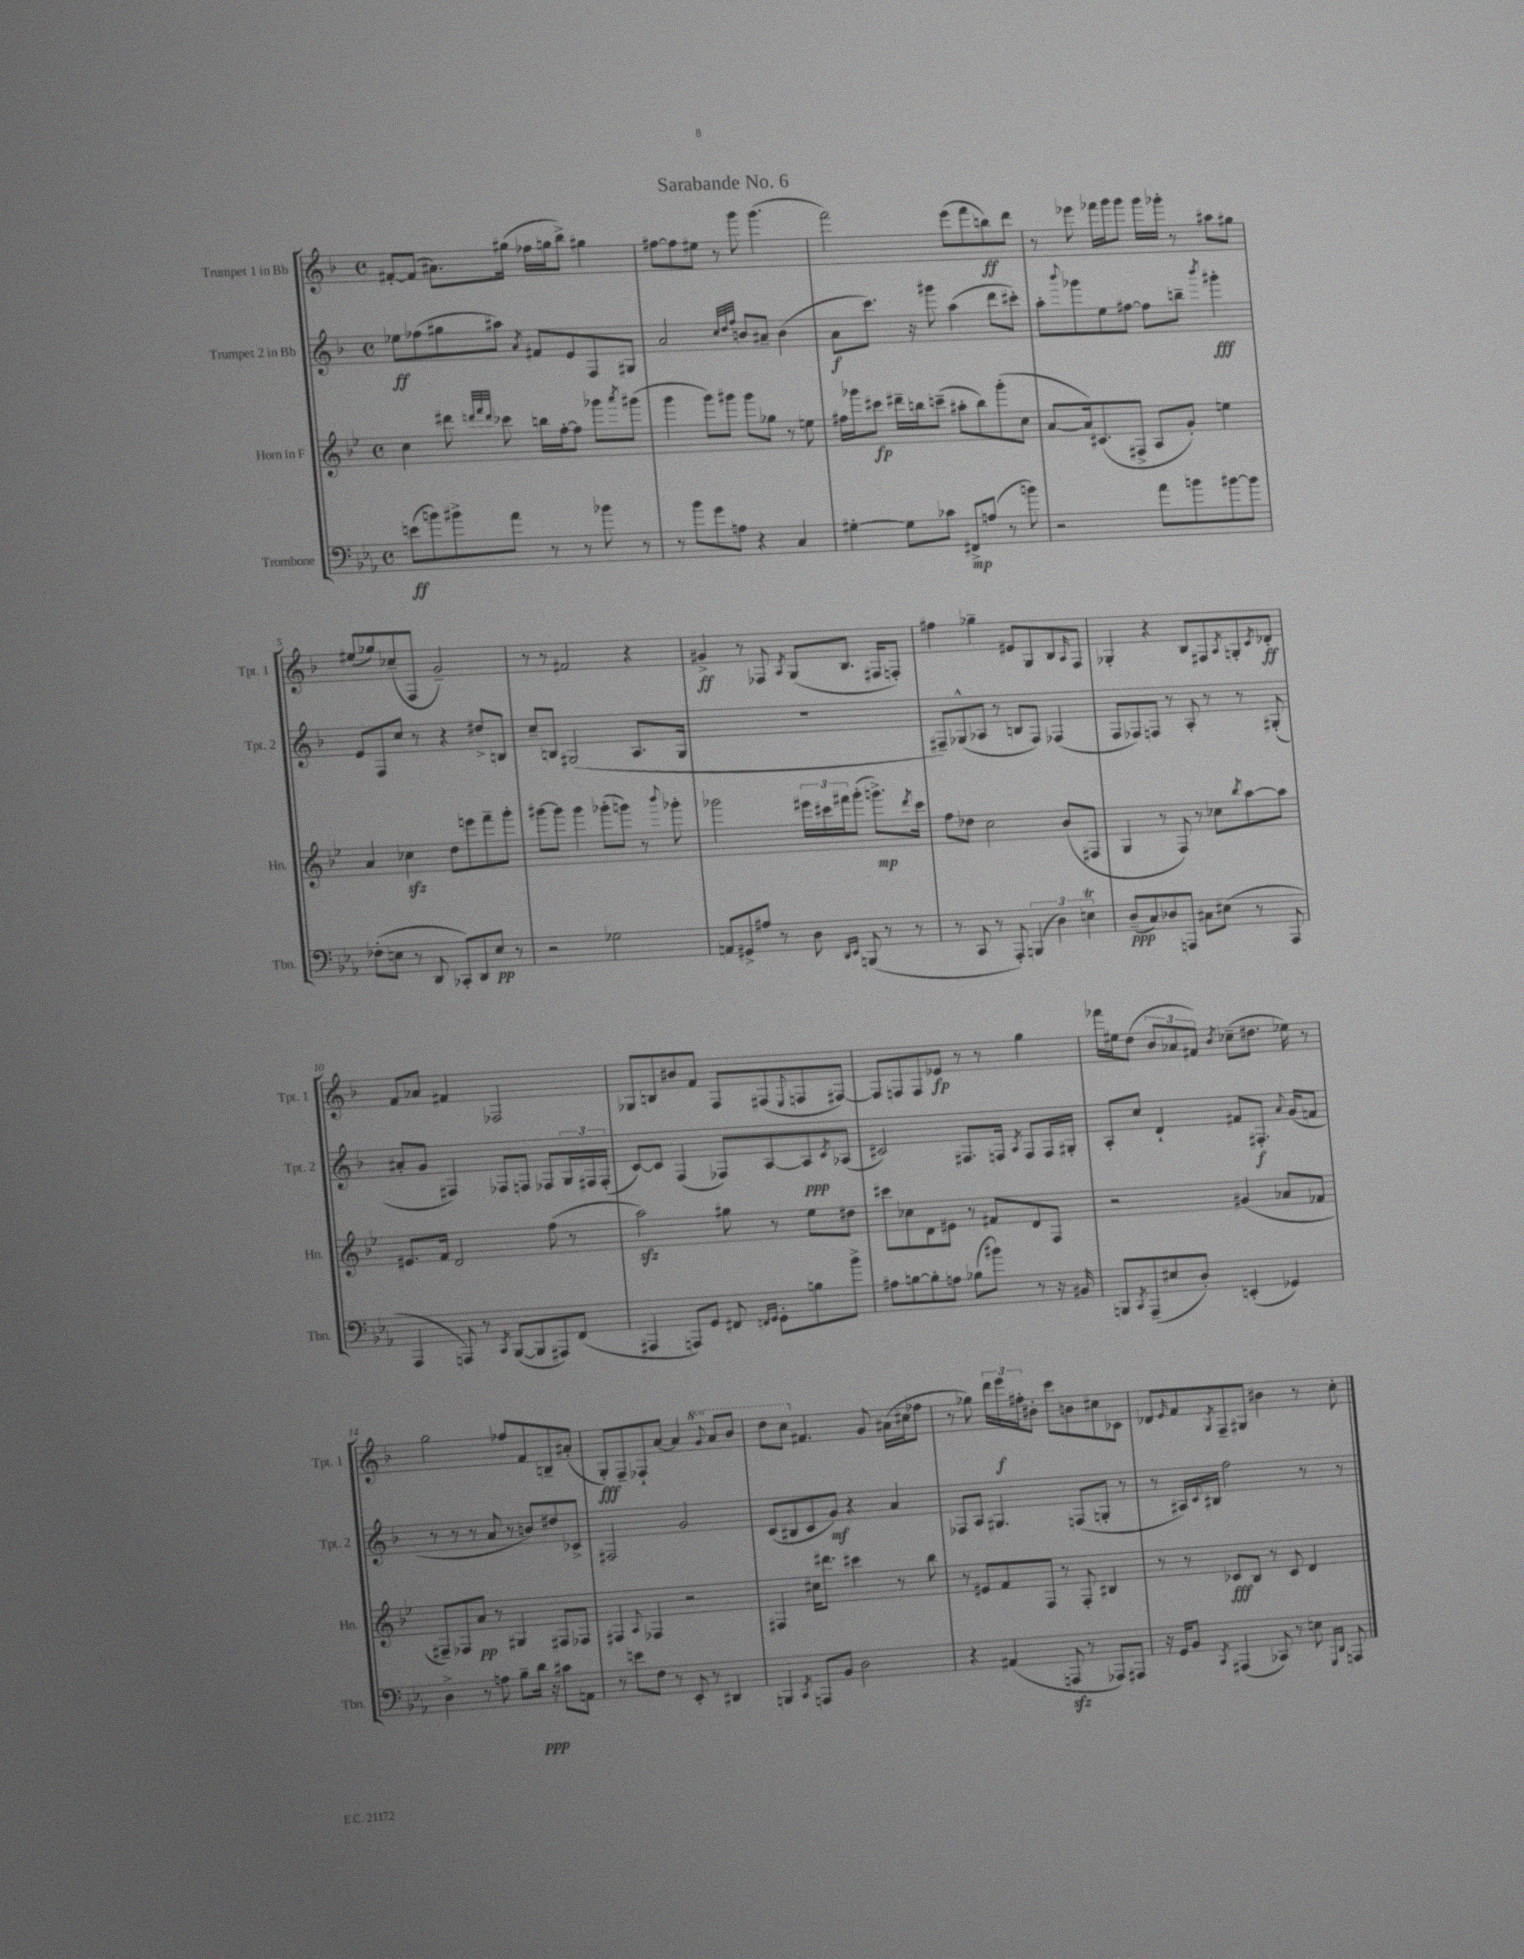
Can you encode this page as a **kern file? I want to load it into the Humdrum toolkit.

**kern	**kern	**kern	**kern
*staff4	*staff3	*staff2	*staff1
*clefF4	*clefG2	*clefG2	*clefG2
*k[b-e-a-]	*k[b-e-]	*k[b-]	*k[b-]
*M4/4	*M4/4	*M4/4	*M4/4
*met(c)	*met(c)	*met(c)	*met(c)
(8e	4cc	8ee-	[8f#'
8b)	.	(8ff-	(8f#]
8b#^	8ddd#	8gg#	8.a#)
.	32qqddd	.	.
.	32qqfff	.	.
.	32qqddd	.	.
8a-	8ccc-	8aa#)	.
.	.	.	(16gg#
.	.	8qa	.
8r	16bb	8f#	16ff-
.	[16ff'	.	16gg
8r	8ff]	8e	8bb-^)
8b-	8ggg-	8F	4gg#
.	8qaaa	.	.
8r	(8ggg#	8G#	.
=	=	=	=
8r	4ggg	2a	[8ff#
8b-	.	.	8ff#]
8g	8ggg)	.	8ee#
8A	8ggg#	.	8r
.	.	32qqcc	.
.	.	32qqdd	.
.	.	32qqff	.
4r	8ggg#	8b	8ggg
.	8gg-	8a#~	(4.ggg
4C	8r	(4b	.
.	8ee	.	.
=	=	=	=
[4G#'	16ff#	8a	2fff)
.	16ggg-	.	.
.	8ccc#	8.ccc)	.
8G#]	16ddd#~	.	.
.	16bb	16r	.
8c-	(8ccc~	8ggg#	.
8FF#^	8aa#'	(4aa	(8eee
(8A	8bb)	.	8fff
8r	(8ggg-'	8ddd	8bb)
8b)	8cc	8ccc#')	8ddd
=	=	=	=
2r	[8a	8aa'	8r
.	.	8qqbbb-	.
.	16a])	8ggg-	8eee-
.	(8.c#	.	.
.	.	8ee	16fff-
.	.	.	16ggg
.	8F#^	[8ff#	8ggg
8a-	8A	8ff#]	16ggg
.	.	.	16ggg-'
8b	8g')	8bb~	8r
.	.	8qbbb-	.
[8b#	4ee	4ggg#'	8aa#
8b#]	.	.	8gg#
=	=	=	=
(8F-'	4a	8e	(8ee#
8E	.	8F	8gg-)
8r	4cc-	8cc	(8cc-~
8DD	.	8r	8F
8CC-')	8dd	4r	2g~)
8DD	8eee	.	.
8E	8fff~	8dd#^	.
8r	8ggg'	8B	.
=	=	=	=
2r	[8ggg#	8cc~	8r
.	8ggg#]	8B	8r
.	4ggg#	(2G#	2f#
2G-	(8ggg-'	.	.
.	8ggg)	.	.
.	8r	8.A	4r
.	8qqbbb-	.	.
.	8ggg-'	.	.
.	.	16G#	.
=	=	=	=
8AA	2ggg-	1r	4g#^
8GG#^	.	.	.
8A#	.	.	8r
8r	.	.	8F-
.	.	.	8qA
8D	24eee#	.	(8G
.	24ccc#	.	.
.	24fff#	.	.
16qqDD	.	.	.
16qqEE-	.	.	.
(8BBB	(8ggg-'	.	8.B-
8r	8.ggg^)	.	.
.	.	.	16F#
8r	.	.	8F')
.	8qddd	.	.
.	16ccc#	.	.
=	=	=	=
8r	8ff	8F#~)	4ff#
8CC	8dd-	(8G-^^	.
8r	2cc	8A-	4gg-~
8AAA-')	.	8r	.
(6BBB	.	8B	8e#
.	.	8F#)	8G
6D)	.	.	.
.	(8b-	(4F-	8B-
6E	.	.	.
.	.	.	16qqA
.	8F#	.	8F
=	=	=	=
(8D~	4G	8F	4G-'
8C)	.	8F-)	.
8D-	8r	8F	4r
8AAA	8F)	8r	.
8C#	8r	8A'	8B-
(8E#	8cc-	8r	8F#
.	8qbb-	.	8qA
8r	[8aa	8r	8G'
.	.	.	8qc
8AAA	8aa]	(8G#'	8d-'
=	=	=	=
4AAA-	8.e#	8a#'	8f
.	.	8g	8a-
.	16f	.	.
8AAA)	2d	4F#)	4f#
8r	.	.	.
8qCC	.	.	.
([8BBB-	.	8F-	2F-
8BBB-]	.	8F	.
8AAA#)	(8ff	8F-	.
(8FF	8r	24G	.
.	.	24F#	.
.	.	(24F#'	.
=	=	=	=
4AAA#	2aa)	[8c)	8G-
.	.	8c]	8B
8AAA)	.	(4F	8b#
8GG	.	.	8f
8FF#	8gg#	8F-)	8F
16qqFF	.	.	.
16qqGG	.	.	.
8GG'	8r	[8A	(8F#
.	.	.	8qqE
8B	8ee-	8A]	8F
.	.	8qc	.
8b-^	8dd#	(8A-	[8F#)
=	=	=	=
8A#	8ccc#	2c#)	8F#]
[8B	8cc-	.	8F
8B']	8d	.	8F
8A	8e#	.	8e-
(8B-	8r	8.F#	8r
8b#)	8f#	.	8r
.	.	16F	.
.	.	8qA	.
8r	8d	8F	4gg
16r	8F	16F	.
16BB#	.	16G#'	.
=	=	=	=
8BBB	2r	8A'	16fff-
.	.	.	16ee#
8qCC	.	.	.
(8AAA-~	.	8cc	(8dd
8E#	.	4d`	12b-
.	.	.	12a-
8D')	.	.	.
.	.	.	12f#)
.	.	.	8qb-
(4EE'	(4g#	8f#	(8cc-~
.	.	8.F#'	8.dd#
4GG-)	8a-	.	.
.	.	8qqa	.
.	.	(16g	16ee-)
.	8f-	8f	8r
=	=	=	=
4D^	8F#~)	8r	2gg
.	8F-	8r	.
8r	8a	8r	.
8A	8r	8a	.
8B-~	4G#	8r	8ff-
16d	.	8b)	8f
16r	.	.	.
8c#	8F#	8dd#	8B~
8AA	8F-	8c-^	(8a#'
=	=	=	=
8r	4F#	2F#	8G')
8e	.	.	8F~
.	8qqA	.	.
8F	4F-	.	8F-`
8r	.	.	[8a
8EE-'	2r	2g	4a]
8r	.	.	.
.	.	.	8qqgg
4DD#	.	.	8aa
.	.	.	8bb-
=	=	=	=
4BBB	4F#	(8c	8ddd
.	.	8B#	8ccc
8qCC	.	.	.
8AAA	16cc#	8c	4.f#
.	8.ddd#	.	.
8BB-	.	8g)	.
2D	4ccc#	4r	.
.	.	.	8g
.	8r	4a	(16a#
.	.	.	16cc#
.	8bb-	.	8ff-
=	=	=	=
4r	8r	8F-	8r
.	8e#	8A	8gg-)
(4AA#	8f	4.G#	24ddd
.	.	.	24eee
.	.	.	24ff#'
.	8F	.	8b#'
8AAA	8r	.	8ccc
8r	8F'	(8F	8b
8AAA-)	4B#	8G'	8cc#
8AAA#	.	8r	8c-
=	=	=	=
16r	8r	8r	8d-
16GG	.	.	.
.	.	.	16qqe
8BB-	8r	16A#)	8f
.	.	8qqc	.
.	.	16B#	.
8qCC	.	.	8qG
(4AAA#	8c-	2ff	8F~
.	8B-	.	8G#
8CC-)	8r	.	4b#
8r	8c-	.	.
8E	4d	8r	8r
16qqGGG	.	.	.
16qqDD	.	.	.
8AAA	.	8r	8cc'
==	==	==	==
*-	*-	*-	*-
